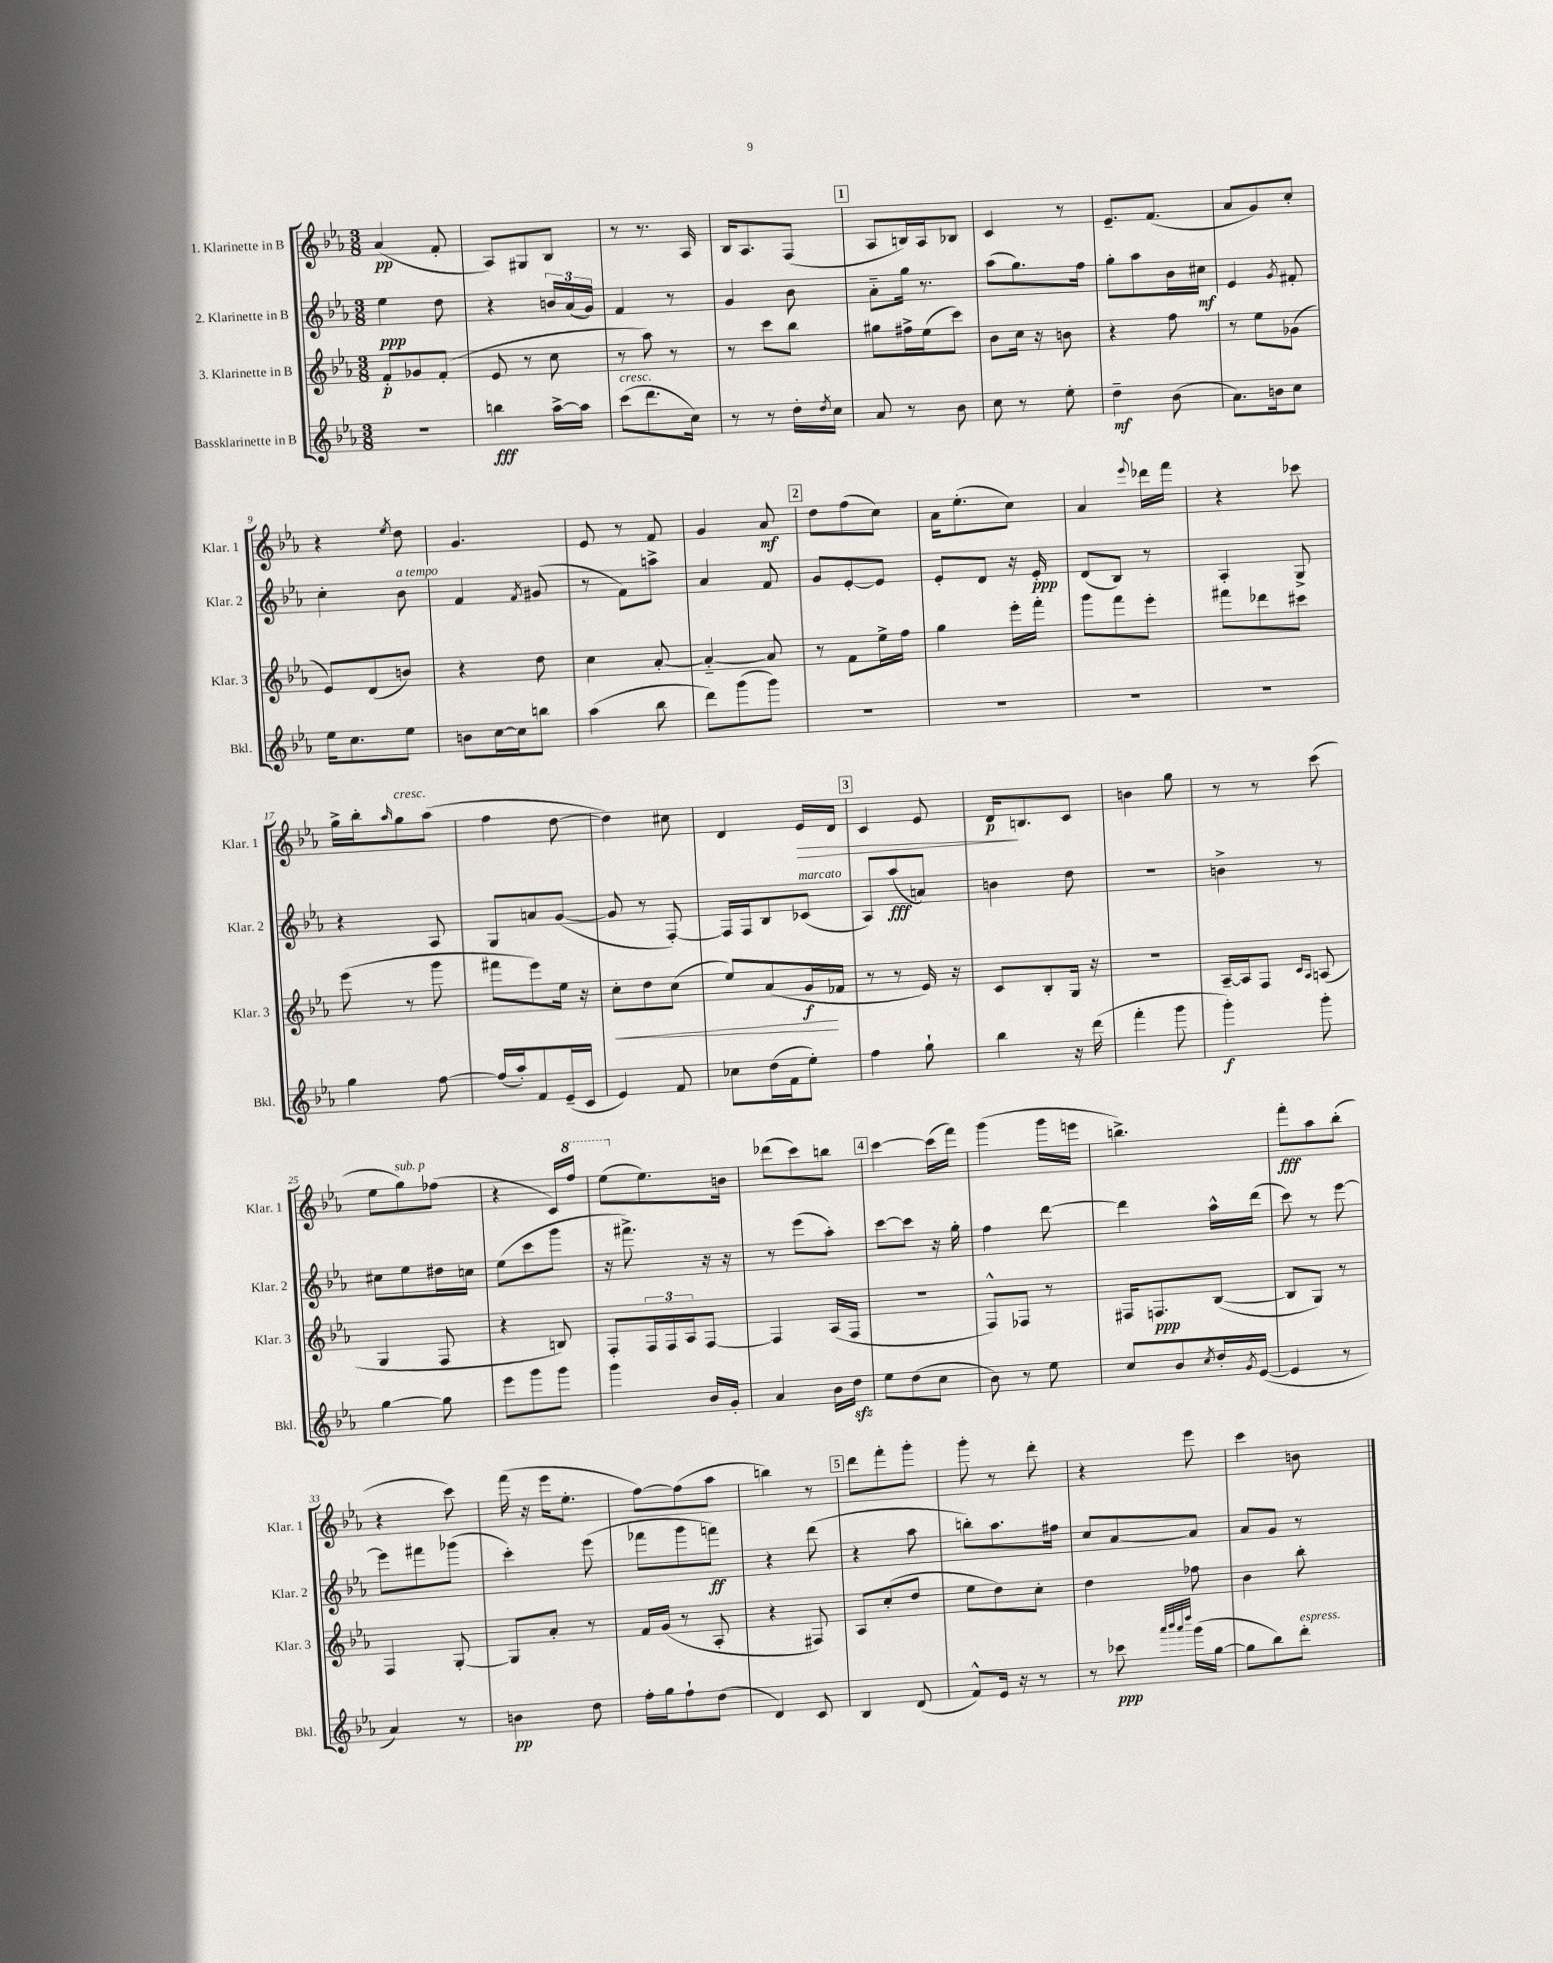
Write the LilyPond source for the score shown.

<<
\new StaffGroup <<
\new Staff = "s0" \with { instrumentName = "1. Klarinette in B" shortInstrumentName = "Klar. 1" } {
    \clef treble \key ees \major \numericTimeSignature \time 3/8
    aes'4\pp( f'8-. |
    aes8) gis8 bes8 |
    r8 r8. aes16 |
    bes16 aes8. f8( |
    \mark \markup { \box "1" } aes8 b16) aes16 bes8 |
    c'4 r8 |
    ees'8.-- f'8.( |
    aes'8 g'8) c''8-. |
    r4 \acciaccatura { ees''8 } d''8 |
    g'4. |
    ees'8 r8 f'8 |
    g'4 aes'8\mf |
    \mark \markup { \box "2" } d''8 f''8( c''8) |
    aes'16 ees''8.-.( c''8) |
    aes'4 \appoggiatura { ees'''8 } des'''16 f'''16 |
    r4 ces'''8 |
    g''16-> bes''16-. \grace { aes''16 } g''8^\markup { \italic "cresc." } aes''8( |
    f''4 d''8~ |
    d''4) cis''8 |
    d'4 ees'16\> d'16 |
    \mark \markup { \box "3" } c'4 ees'8 |
    d'16\p\! b8. c'8 |
    b'4 g''8 |
    r8 r8 c'''8( |
    ees''8 g''8^\markup { \italic "sub. p" }) fes''8( |
    r4 c'16) \ottava #1 f'''16 |
    ees'''8( \ottava #0 ees''8.) b'16 |
    des'''8( c'''8) b''8 |
    \mark \markup { \box "4" } c'''4~ c'''16( f'''16) |
    g'''4( g'''16 e'''16 |
    b''4.->) |
    f'''8-.\fff aes''8 bes''8-.( |
    r4 c'''8) |
    f'''16( r16 ees'''16 ees''8.-. |
    f''8~) f''8( aes''8 |
    b''4) r8 |
    \mark \markup { \box "5" } d'''8 f'''8-. g'''8-. |
    g'''8-. r8 d'''8-. |
    r4 ees'''8 |
    c'''4 b'8 \bar "|." |
}
\new Staff = "s1" \with { instrumentName = "2. Klarinette in B" shortInstrumentName = "Klar. 2" } {
    \clef treble \key ees \major \numericTimeSignature \time 3/8
    ees''4\ppp d''8 |
    r4 \tuplet 3/2 { b'16 aes'16( g'16) } |
    f'4 r8 |
    g'4 bes'8 |
    \mark \markup { \box "1" } aes'8-_ g''16 r8. |
    aes''8( g''8.) f''16 |
    g''8-. aes''8 bes'16 cis''16\mf |
    ees'4 \acciaccatura { g'8 } fis'8-. |
    c''4-. bes'8^\markup { \italic "a tempo" } |
    f'4 \acciaccatura { f'8 } gis'8( |
    r8 f'8) a''8-> |
    aes'4 f'8 |
    \mark \markup { \box "2" } g'8 ees'8~-. ees'8 |
    ees'8-. d'8 r16 ees'16-.\ppp |
    d'8( bes8) r8 |
    aes4-. g8-> |
    r4 aes8 |
    g8 a'8 g'8~( |
    g'8 r8 f8~-.) |
    f16 f16 bes8 ces'8^\markup { \italic "marcato" }( |
    \mark \markup { \box "3" } aes8) aes''8\fff( a'8) |
    b'4 d''8 |
    R4. |
    b'4-> r8 |
    cis''8 ees''8 dis''16 c''16 |
    ees''8( c'''8 g'''8 |
    r16 fis'''8.->) r16 r16 |
    r8 ees'''8( aes''8-.) |
    \mark \markup { \box "4" } c'''8~ c'''8 r16 g''16-. |
    f''4 d'''8~ |
    d'''4 aes''16-^ d'''16( |
    c'''8) r8 ees'''8~ |
    ees'''8 fis'''8 ges'''8( |
    c'''4-.) ees'''8( |
    fes'''8 g'''8 f'''8\ff) |
    r4 d'''8( |
    \mark \markup { \box "5" } r4 aes''8 |
    b''8-.) aes''8. fis''16 |
    c''8 aes'8~ aes'8 |
    aes'8 g'8 r8 \bar "|." |
}
\new Staff = "s2" \with { instrumentName = "3. Klarinette in B" shortInstrumentName = "Klar. 3" } {
    \clef treble \key ees \major \numericTimeSignature \time 3/8
    f'8-.\p ges'8 f'8-.( |
    ees'8 r8 c''8 |
    r8 aes''8) r8 |
    r8 c'''8 bes''8 |
    \mark \markup { \box "1" } gis''8 fis''16-> ees''16( c'''8) |
    bes'8 c''16 r16 b'8 |
    r4 f''8 |
    r8 ees''8 ges'8( |
    ees'8) d'8( b'8) |
    r4 d''8 |
    c''4 aes'8~-. |
    aes'4~-_ aes'8 |
    \mark \markup { \box "2" } r8 f'8 ees''16-> f''16 |
    g''4 ees'''16-. f'''16-. |
    g'''8 f'''8 ees'''8-. |
    fis'''8 des'''8 cis'''8 |
    ees'''8( r8 g'''8 |
    fis'''8 ees'''8) ees''16 r16 |
    c''8-.\< d''8 c''8( |
    ees''8) aes'8( g'16\f\! fes'16 |
    \mark \markup { \box "3" } r8 r8 ees'16) r16 |
    c'8 bes8-. g16 r16 |
    R4. |
    aes16~-- aes16 f8 \grace { c'16 aes16 } a8( |
    g4 f8 |
    r4 b8) |
    f8-. \tuplet 3/2 { f16 f16 aes16 } f8~ |
    f4 aes16( f16 |
    \mark \markup { \box "4" } R4. |
    f8-^) fes8 r8 |
    fis16 f8.\ppp bes8~( |
    bes8 g8) r8 |
    f4 g8~-. |
    g8 aes'8-. r8 |
    f'16 g'16( r8 aes8-. |
    r4 fis8) |
    \mark \markup { \box "5" } aes8 c''8-.( d''8 |
    ees''8 d''8) c''8-. |
    d''4 fes''8 |
    bes'4 bes''8-. \bar "|." |
}
\new Staff = "s3" \with { instrumentName = "Bassklarinette in B" shortInstrumentName = "Bkl." } {
    \clef treble \key ees \major \numericTimeSignature \time 3/8
    R4. |
    b''4\fff aes''16~-> aes''16 |
    c'''8^\markup { \italic "cresc." }( d'''8. c''16) |
    r8 r8 d''16-. \acciaccatura { d''8 } c''16 |
    \mark \markup { \box "1" } aes'8 r8 bes'8 |
    c''8 r8 ees''8-. |
    d''4--\mf bes'8( |
    aes'8.) b'16 c''8 |
    ees''16 c''8. ees''8 |
    b'8 c''16~ c''16 b''8 |
    aes''4( bes''8 |
    d'''8) g'''8( g'''8) |
    \mark \markup { \box "2" } R4. |
    R4. |
    R4. |
    R4. |
    g''4 f''8~ |
    f''16( aes''16-.) f'8 ees'16--( c'16 |
    ees'4) f'8 |
    ces''8 d''16( f'16 ees''8-.) |
    \mark \markup { \box "3" } f''4 g''8-! |
    bes''4 r16 d'''16( |
    f'''4-. g'''8 |
    g'''4-.\f) g'''8-. |
    g''4~ g''8 |
    ees'''8 g'''8 g'''8 |
    g'''4 bes'16 g'16-. |
    aes'4 bes'16 d''16\sfz |
    \mark \markup { \box "4" } ees''8 d''8( c''8 |
    bes'8) r8 ees''8 |
    c''8 bes'8 \acciaccatura { c''8 } d''16-. \acciaccatura { g'8 } ees'16~( |
    ees'4 r8 |
    aes'4) r8 |
    b'4\pp d''8 |
    f''16-. g''16 f''8-! d''8( |
    d'4) c'8 |
    \mark \markup { \box "5" } bes4 d'8( |
    f'8-^) ees'16 r16 r8 |
    r8 ces'''8\ppp \grace { aes'''32 bes'''32 aes'''32 d''''32 } g'''16( g''16~ |
    g''8 bes''8) d'''8-.^\markup { \italic "espress." } \bar "|." |
}
>>
>>
